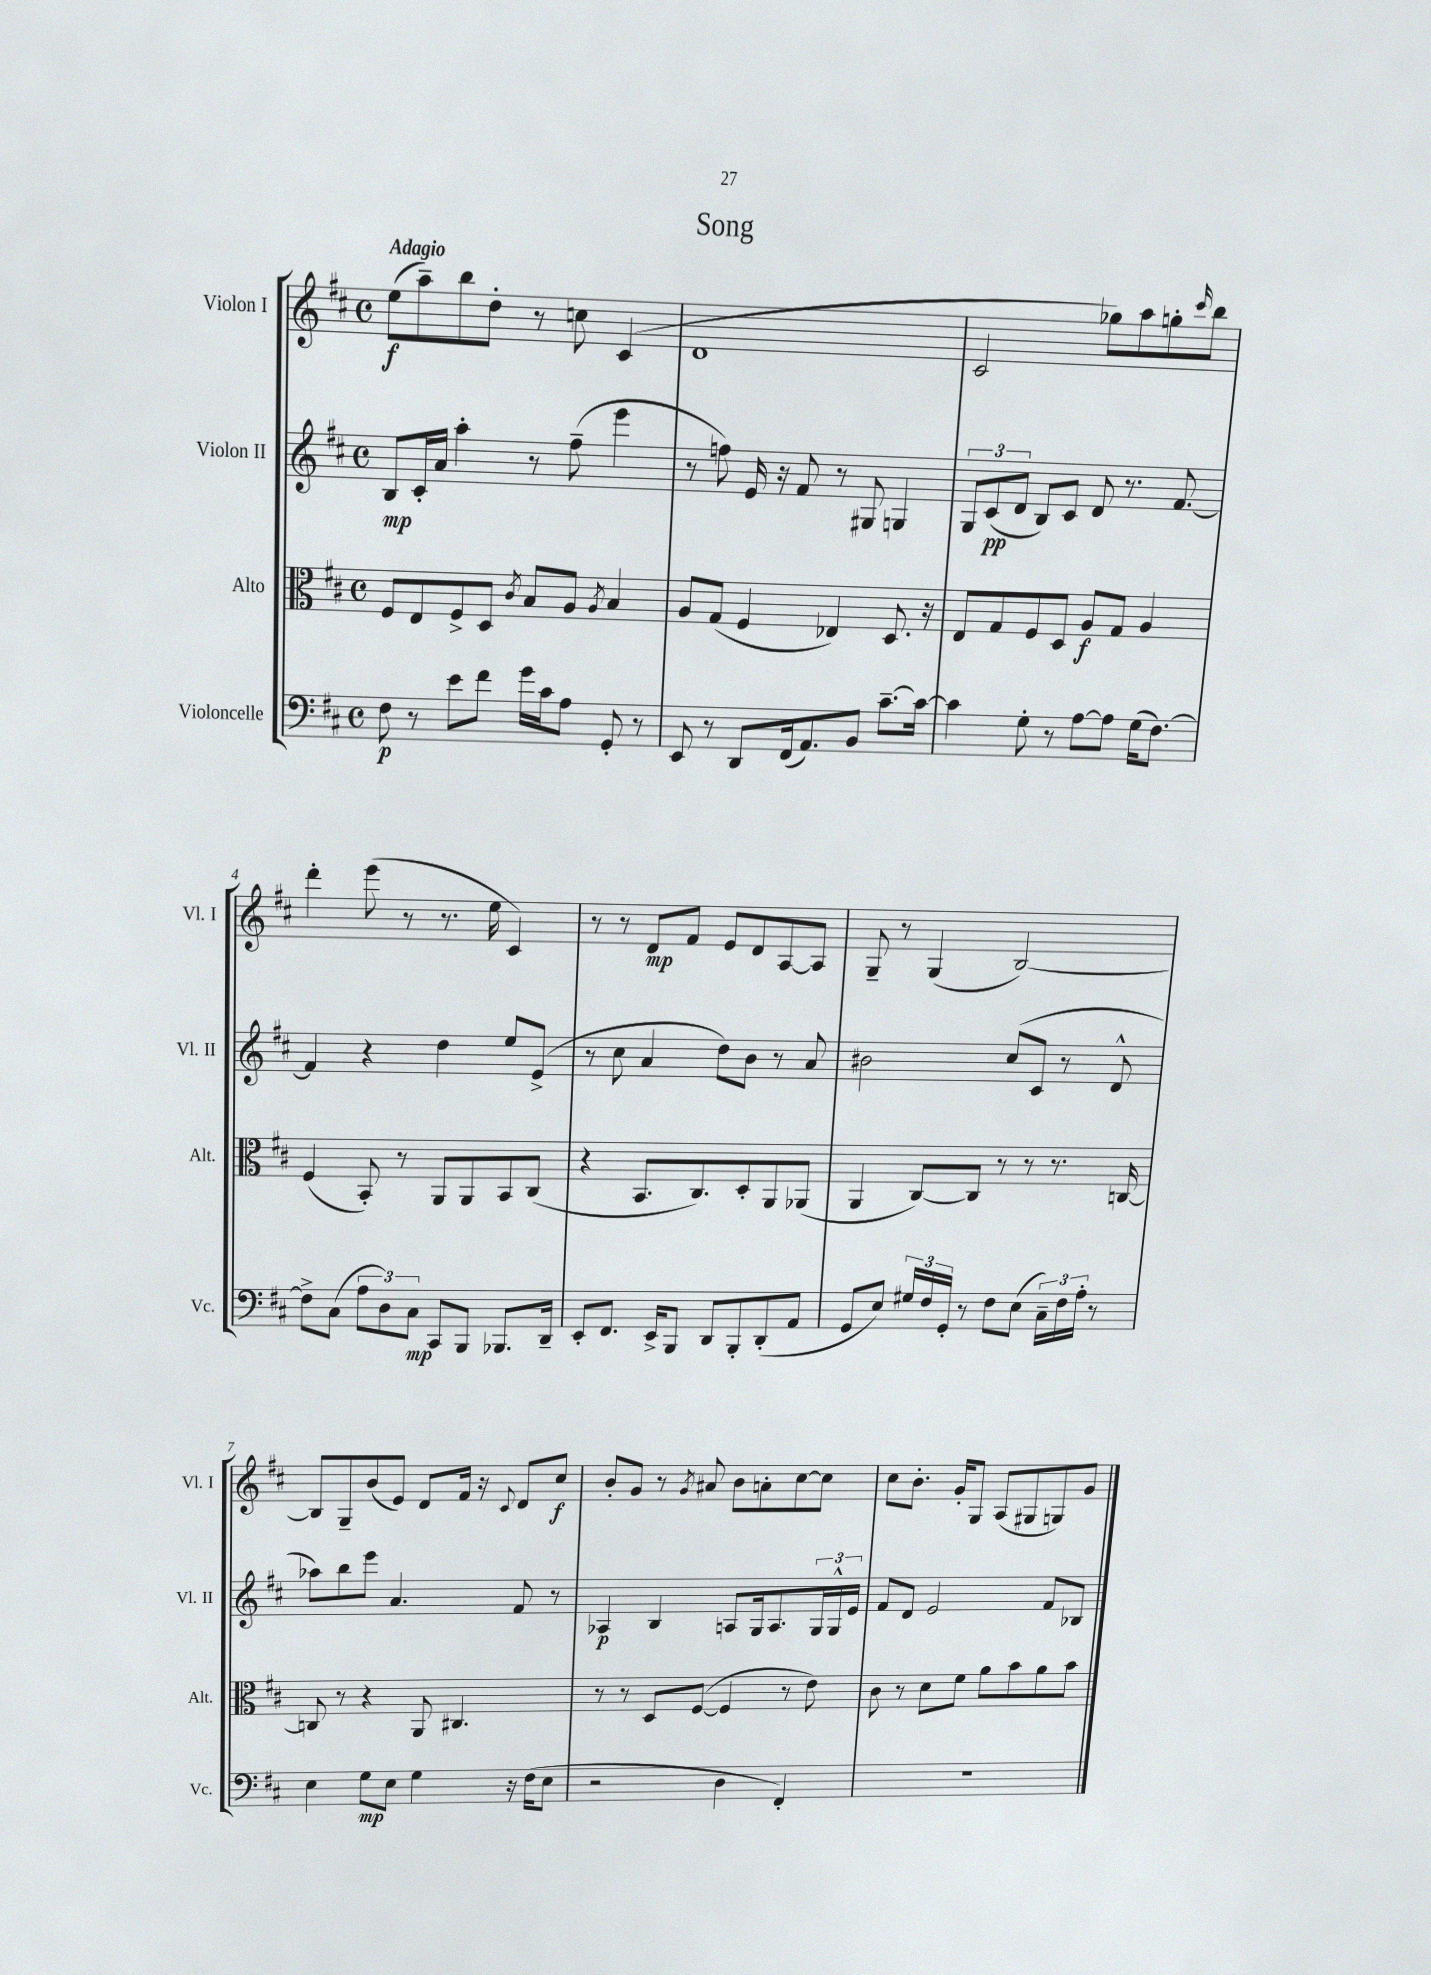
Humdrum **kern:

**kern	**dynam	**kern	**dynam	**kern	**dynam	**kern	**dynam
*part4	*part4	*part3	*part3	*part2	*part2	*part1	*part1
*staff4	*staff4	*staff3	*staff3	*staff2	*staff2	*staff1	*staff1
*I"Violoncelle	*	*I"Alto	*	*I"Violon II	*	*I"Violon I	*
*I'Vc.	*	*I'Alt.	*	*I'Vl. II	*	*I'Vl. I	*
*clefF4	*	*clefC3	*	*clefG2	*	*clefG2	*
*k[f#c#]	*	*k[f#c#]	*	*k[f#c#]	*	*k[f#c#]	*
*M4/4	*	*M4/4	*	*M4/4	*	*M4/4	*
*met(c)	*	*met(c)	*	*met(c)	*	*met(c)	*
=1	=1	=1	=1	=1	=1	=1	=1
!	!	!	!	!	!	!LO:TX:a:B:t=Adagio	!
8F#\	p	8F#/L	.	8B/L	mp	(8ee\L	f
8r	.	8E/	.	16c#'/L	.	8aa~\)	.
.	.	.	.	16a/JJ	.	.	.
8e\L	.	8F#^/	.	4aa'\	.	8bb\	.
8f#\J	.	8D/J	.	.	.	8dd'\J	.
.	.	8qc#/	.	.	.	.	.
16g\LL	.	8B/L	.	8r	.	8r	.
16c#\J	.	.	.	.	.	.	.
8A\J	.	8A/J	.	(8ff#~\	.	8ccn\	.
.	.	8qA/	.	.	.	.	.
8GG'/	.	4B/	.	4eee\	.	(4c#/	.
8r	.	.	.	.	.	.	.
=2	=2	=2	=2	=2	=2	=2	=2
8EE/	.	8A/L	.	8r	.	1d	.
8r	.	(8G/J	.	8ffn\)	.	.	.
8DD/L	.	4F#/	.	16e/	.	.	.
.	.	.	.	16r	.	.	.
(16FF#/k	.	.	.	8f#/	.	.	.
8.AA/)	.	.	.	.	.	.	.
.	.	4E-X/)	.	8r	.	.	.
8BB/J	.	.	.	8G#X/	.	.	.
[8.c#~\L	.	8.D/	.	4Gn/	.	.	.
16c#\Jk_	.	16r	.	.	.	.	.
=3	=3	=3	=3	=3	=3	=3	=3
4c#\]	.	8E/L	.	12G/L	.	2c#/	.
.	.	.	.	(12c#/	pp	.	.
.	.	8G/	.	.	.	.	.
.	.	.	.	12d/J	.	.	.
8G'\	.	8F#/	.	8B/L)	.	.	.
8r	.	8D/J	.	8c#/J	.	.	.
[8A\L	.	8A/L	f	8d/	.	8gg-X\L)	.
8A\J]	.	8G/J	.	8.r	.	8aa\	.
(16G\KL	.	4A/	.	.	.	8ggn'\	.
[8.F#\J)	.	.	.	[8.f#/	.	.	.
.	.	.	.	.	.	16qqccc#/	.
.	.	.	.	.	.	8bb\J	.
!!LO:LB:g=z
=4	=4	=4	=4	=4	=4	=4	=4
8F#^\L]	.	(4F#/	.	4f#/]	.	4ddd'\	.
(8C#\J	.	.	.	.	.	.	.
12A\L	.	8BB'/)	.	4r	.	(8eee\	.
12D\)	.	.	.	.	.	.	.
.	.	8r	.	.	.	8r	.
12C#\J	mp	.	.	.	.	.	.
8CC#/L	.	8AA/L	.	4dd\	.	8.r	.
8BBB/J	.	8AA/	.	.	.	.	.
.	.	.	.	.	.	16ee\	.
8.BBB-X/L	.	8BB/	.	8ee/L	.	4c#/)	.
.	.	(8C#/J	.	(8e^/J	.	.	.
16DD~/Jk	.	.	.	.	.	.	.
=5	=5	=5	=5	=5	=5	=5	=5
8EE'/L	.	4r	.	8r	.	8r	.
8.FF#/J	.	.	.	8cc#\	.	8r	.
.	.	8.BB/L	.	4a/	.	8d/L	mp
16EE^/KL	.	.	.	.	.	.	.
8BBB/J	.	.	.	.	.	8f#/J	.
.	.	8.C#/)	.	.	.	.	.
8DD/L	.	.	.	8dd\L)	.	8e/L	.
8BBB'/	.	8D'/	.	8b\J	.	8d/	.
(8DD'/	.	8AA/	.	8r	.	[8A/	.
8AA/J	.	(8AA-X/J	.	8a/	.	8A/J]	.
=6	=6	=6	=6	=6	=6	=6	=6
8GG/L	.	4AA/	.	2b#X\	.	8G~/	.
8E/J)	.	.	.	.	.	8r	.
24G#X/LL	.	[8C#/L)	.	.	.	(4G/	.
24F#/	.	.	.	.	.	.	.
24GG'/JJ	.	.	.	.	.	.	.
8r	.	8C#/J]	.	.	.	.	.
8F#\L	.	8r	.	(8cc#/L	.	[2B/)	.
(8E\J	.	8r	.	8c#/J	.	.	.
24C#~\LL)	.	8.r	.	8r	.	.	.
24F#\	.	.	.	.	.	.	.
24A'\JJ	.	.	.	.	.	.	.
8r	.	.	.	8d^^/	.	.	.
.	.	[16Cn/	.	.	.	.	.
!!LO:LB:g=z
=7	=7	=7	=7	=7	=7	=7	=7
4E\	.	8Cn/]	.	8aa-X\L)	.	8B/L]	.
.	.	8r	.	8bb\	.	8G~/	.
8G\L	mp	4r	.	8eee\J	.	(8b/	.
8E\J	.	.	.	4.a/	.	8e/J)	.
4G\	.	8AA/	.	.	.	8d/L	.
.	.	4.C#X/	.	.	.	16f#/Jk	.
.	.	.	.	.	.	16r	.
.	.	.	.	.	.	8qqc#/	.
16r	.	.	.	8f#/	.	8d/L	.
(16F#\KL	.	.	.	.	.	.	.
8E\J	.	.	.	8r	.	8cc#/J	f
=8	=8	=8	=8	=8	=8	=8	=8
2r	.	8r	.	4A-X/	p	8b'/L	.
.	.	8r	.	.	.	8g/J	.
.	.	8D/L	.	4B/	.	8r	.
.	.	.	.	.	.	8qg/	.
.	.	([8F#/J	.	.	.	8a#X/	.
4D\	.	4F#/]	.	8An/L	.	8b\L	.
.	.	.	.	16G/k	.	8an'\	.
.	.	.	.	8.A/	.	.	.
4FF#'/)	.	8r	.	.	.	[8cc#\	.
.	.	8e\)	.	24G/L	.	8cc#\J]	.
.	.	.	.	24G^^/	.	.	.
.	.	.	.	24e/JJ	.	.	.
=9	=9	=9	=9	=9	=9	=9	=9
1r	.	8c#\	.	8f#/L	.	8cc#\L	.
.	.	8r	.	8d/J	.	8.b'\J	.
.	.	8d\L	.	2e/	.	.	.
.	.	.	.	.	.	16g'/KL	.
.	.	8f#\J	.	.	.	8G/J	.
.	.	8a\L	.	.	.	(8A/L	.
.	.	8b\	.	.	.	8G#X/	.
.	.	8a\	.	8f#/L	.	8Gn/)	.
.	.	8b\J	.	8B-X/J	.	8g/J	.
==	==	==	==	==	==	==	==
*-	*-	*-	*-	*-	*-	*-	*-
